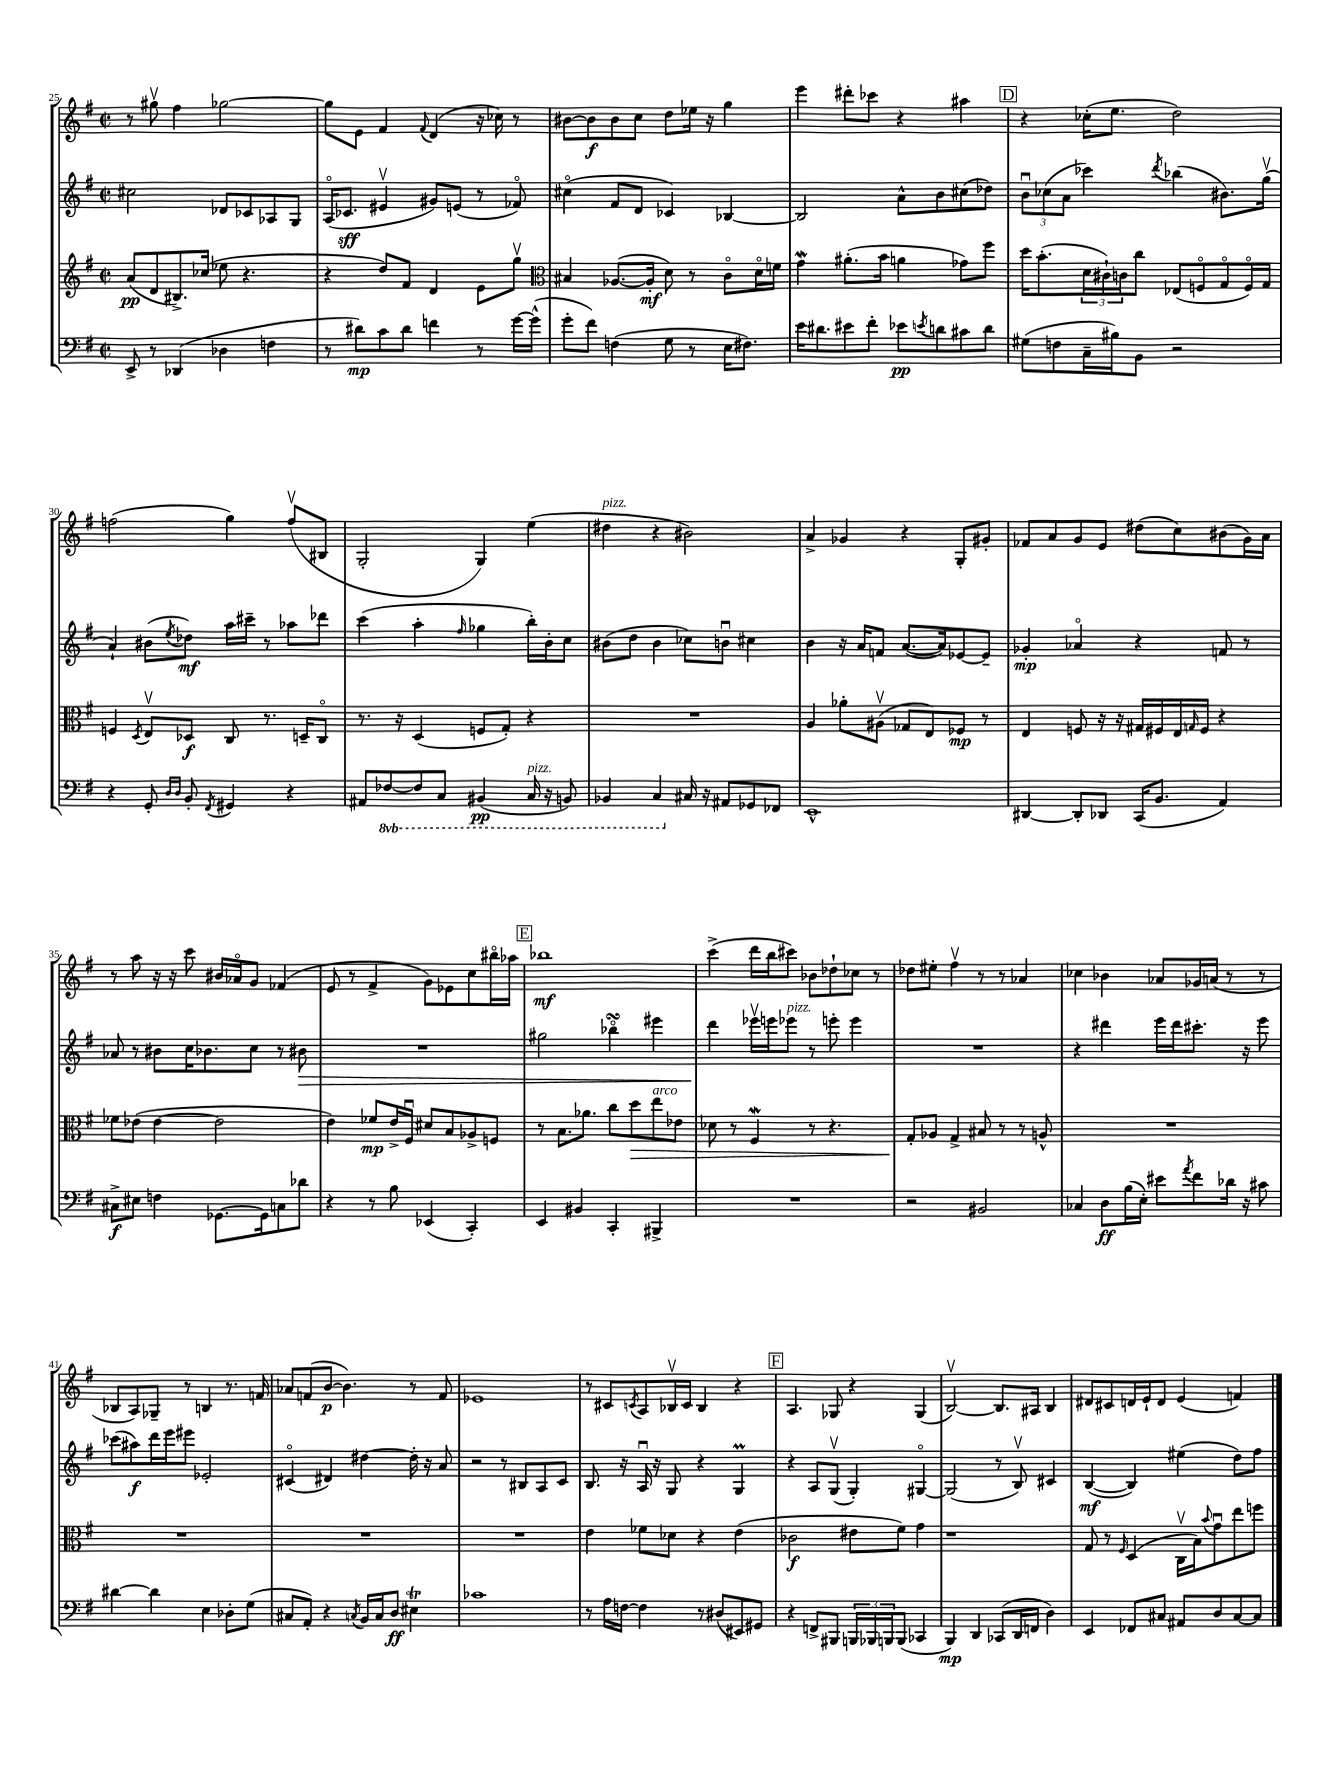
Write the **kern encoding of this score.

**kern	**kern	**kern	**kern
*staff4	*staff3	*staff2	*staff1
*clefF4	*clefG2	*clefG2	*clefG2
*k[f#]	*k[f#]	*k[f#]	*k[f#]
*M2/2	*M2/2	*M2/2	*M2/2
*met(c|)	*met(c|)	*met(c|)	*met(c|)
8EE^	(8a	2cc#	8r
8r	8d	.	8gg#v
(4DD-	8.B#^)	.	4ff#
.	(16cc-	.	.
4D-	8ee-	8d-	[2gg-
.	4.r	8c-	.
4F	.	8A-	.
.	.	8G	.
=	=	=	=
8r	4r	(16Ao	8gg-]
.	.	8.c-	.
8d#)	.	.	8e
8c	8dd)	4e#v	4f#
8d#	8f#	.	.
.	.	.	8qqf#
4f	4d	8g#)	(4d
.	.	(8e	.
8r	8e	8r	16r
.	.	.	16cc-)
[16g	8ggv	8f-o)	8r
(16g^^]	.	.	.
=	=	=	=
*	*clefC3	*	*
8g'	4B#	(4cc#o	[8b#
8f#)	.	.	8b#]
(4F	([8.A-	8f#	8b#
.	.	8d	8cc
.	16A-']	.	.
8G	8d)	4c-)	8dd
8r	8r	.	16ee-
.	.	.	16r
16E	8co	[4B-	4gg
8.F#)	.	.	.
.	16do	.	.
.	16f	.	.
=	=	=	=
16e	4g	2B-]	4eee
8.d#	.	.	.
8e#	(8.a#'	.	8ddd#'
8f#'	.	.	8ccc-
.	16b	.	.
8e-	4a	8a^^	4r
8qe	.	.	.
8d	.	8b	.
8c#	8g-)	(8cc#	4aa#
8d	8ff#	8dd-)	.
=	=	=	=
(8G#	16dd	12bu	4r
.	(8.b'	.	.
.	.	(12cc-	.
8F	.	.	.
.	.	12a	.
16C~	24d	4ccc-)	(16cc-'
.	24c#`)	.	.
16B#)	.	.	8.ee
.	24c	.	.
8BB	8cc	.	.
.	.	8qddd	.
2r	(8E-	(4bb-	2dd)
.	8Fo	.	.
.	8Go	8.b#)	.
.	16Fo)	.	.
.	16G	(16ggv	.
=	=	=	=
4r	4F	4a`)	(2ff
.	8qD	.	.
8GG'	8Ev	(8b#	.
16qqD	.	.	.
16qqD	.	8qee	.
8BB'	8D-	8dd-)	.
8qFF#	.	.	.
4GG#	8C	16aa	4gg)
.	.	16ccc#~	.
.	8.r	8r	.
4r	.	8aa-	(8ffv
.	16D~	.	.
.	8Co	8ddd-	8B#
=	=	=	=
8AA#	8.r	(4ccc	2G'
[8FF-	.	.	.
.	16r	.	.
8FF-]	(4D	4aa'	.
8CC	.	.	.
.	.	16qqff#	.
(4BBB#	8F	4gg-	4G)
.	8G')	.	.
16CC	4r	16bb')	(4ee
16r	.	16b'	.
8BBB)	.	8cc	.
=	=	=	=
4BBB-	1r	(8b#	4dd#
.	.	8dd	.
4CC	.	4b#	4r
16C#	.	8cc-)	2b#)
16r	.	.	.
8AA#	.	8bu	.
8GG-	.	4cc#	.
8FF-	.	.	.
=	=	=	=
1EE^^	4A	4b	4a^
.	8a-'	16r	4g-
.	.	16a	.
.	(8A#v	8f	.
.	8G-	([8.a	4r
.	8E)	.	.
.	.	16a])	.
.	8F-	[8e-	8G'
.	8r	8e-~]	8g#'
=	=	=	=
[4DD#	4E	4g-'	8f-
.	.	.	8a
8DD#']	8F	4a-o	8g
8DD-	16r	.	8e
.	16r	.	.
(16CC	16G#	4r	(8dd#
8.BB	16F#	.	.
.	16E	.	8cc)
.	16qqG	.	.
.	16F#	.	.
4AA)	4r	8f	(8b#
.	.	8r	16g)
.	.	.	16a
=	=	=	=
8C#^	8f-	8a-	8r
8E#	(8e-	8r	8aa
4F	[4e-	8b#	16r
.	.	.	16r
.	.	16cc	8ccc
.	.	8.b-	.
[8.GG-	2e-]	.	16b#
.	.	.	16a-o
.	.	8cc	8g
16GG-]	.	.	.
8C	.	8r	(4f-
8d-	.	8b#	.
=	=	=	=
4r	4e)	1r	8e
.	.	.	8r
8r	8f-	.	4f#^
8B	16e^	.	.
.	16F#u	.	.
(4EE-	8d#	.	8g)
.	8B	.	8e-
4CC')	8A-^	.	8cc
.	8F	.	16bb#o
.	.	.	16aa-
=	=	=	=
4EE	8r	2gg#	1bb-
.	8.B	.	.
4BB#	.	.	.
.	8.a-	.	.
4CC'	8cc	4bb-o	.
.	8dd	.	.
4BBB#^	8ee	4eee#	.
.	8e-	.	.
=	=	=	=
1r	8d-	4ddd	(4ccc^
.	8r	.	.
.	4F#	16eee-v	16ddd
.	.	16eee	16bb
.	.	8eee-	8ccc#)
.	8r	8r	8b-
.	4.r	8eee'	8dd-`
.	.	4eee	8cc-
.	.	.	8r
=	=	=	=
2r	8G'	1r	8dd-
.	8A-	.	8ee#'
.	4G^	.	4ff#v
2BB#	8B#	.	8r
.	8r	.	8r
.	8r	.	4a-
.	8A^^	.	.
=	=	=	=
4C-	1r	4r	4cc-
8D	.	4ddd#	4b-
(16B	.	.	.
16E')	.	.	.
8e#	.	16eee	8a-
.	.	16ddd#	.
8qa	.	.	.
8f#	.	8.ccc#'	16g-
.	.	.	(16a
16d-	.	.	8r
16r	.	16r	.
8c#	.	8eee	8r
=	=	=	=
[4d#	1r	(8ccc-	8B-
.	.	8aa#)	8A)
4d#]	.	16ddd	8G-~
.	.	16eee	.
.	.	8eee#	8r
4E	.	2e-'	4B
8D-'	.	.	8.r
(8G	.	.	.
.	.	.	16f
=	=	=	=
8C#	1r	(4c#o	8a-
8AA')	.	.	(8f
4r	.	4d#)	[8b
.	.	.	4.b])
8qC	.	.	.
16BB	.	[4dd#	.
16C	.	.	.
8D	.	.	.
4E#	.	16dd#']	8r
.	.	16r	.
.	.	8a	8f
=	=	=	=
1c-	1r	2r	1e-
.	.	8r	.
.	.	8B#	.
.	.	8A	.
.	.	8c	.
=	=	=	=
8r	4e	8.B	8r
16A	.	.	8c#
[16F	.	16r	.
.	.	.	8qc
4F]	8f-	16Au	8A
.	.	16r	.
.	8d-	8G	16B-v
.	.	.	16c
8r	4r	4r	4B-
(8D#	.	.	.
8EE#)	(4e	4G	4r
8GG#	.	.	.
=	=	=	=
4r	2c-	4r	4.A
8FF^	.	8A	.
8BBB#	.	(8Gv	8G-
24BBB	8e#	4G')	4r
24BBB-	.	.	.
24BBB	.	.	.
(8BBB	8f#)	.	.
4CC-	4g	[4G#o	(4G-
=	=	=	=
4BBB)	1r	(2G#]	[2Bv)
4DD	.	.	.
(8CC-	.	8r	8.B]
16DD	.	8Bv)	.
16FF	.	.	16A#
4D)	.	4c#	4B
=	=	=	=
4EE	8G	([4B	8d#
.	8r	.	8c#
.	16qqF#	.	.
8FF-	(4D	4B])	16d
.	.	.	16e`
8C#	.	.	8d
8AA#	16Cv	(4ee#	(4e
.	16B)	.	.
.	8qqb	.	.
8D	8gu	.	.
[8C#	8ee	8dd)	4f)
8C#]	8ff	8ff#	.
==	==	==	==
*-	*-	*-	*-
